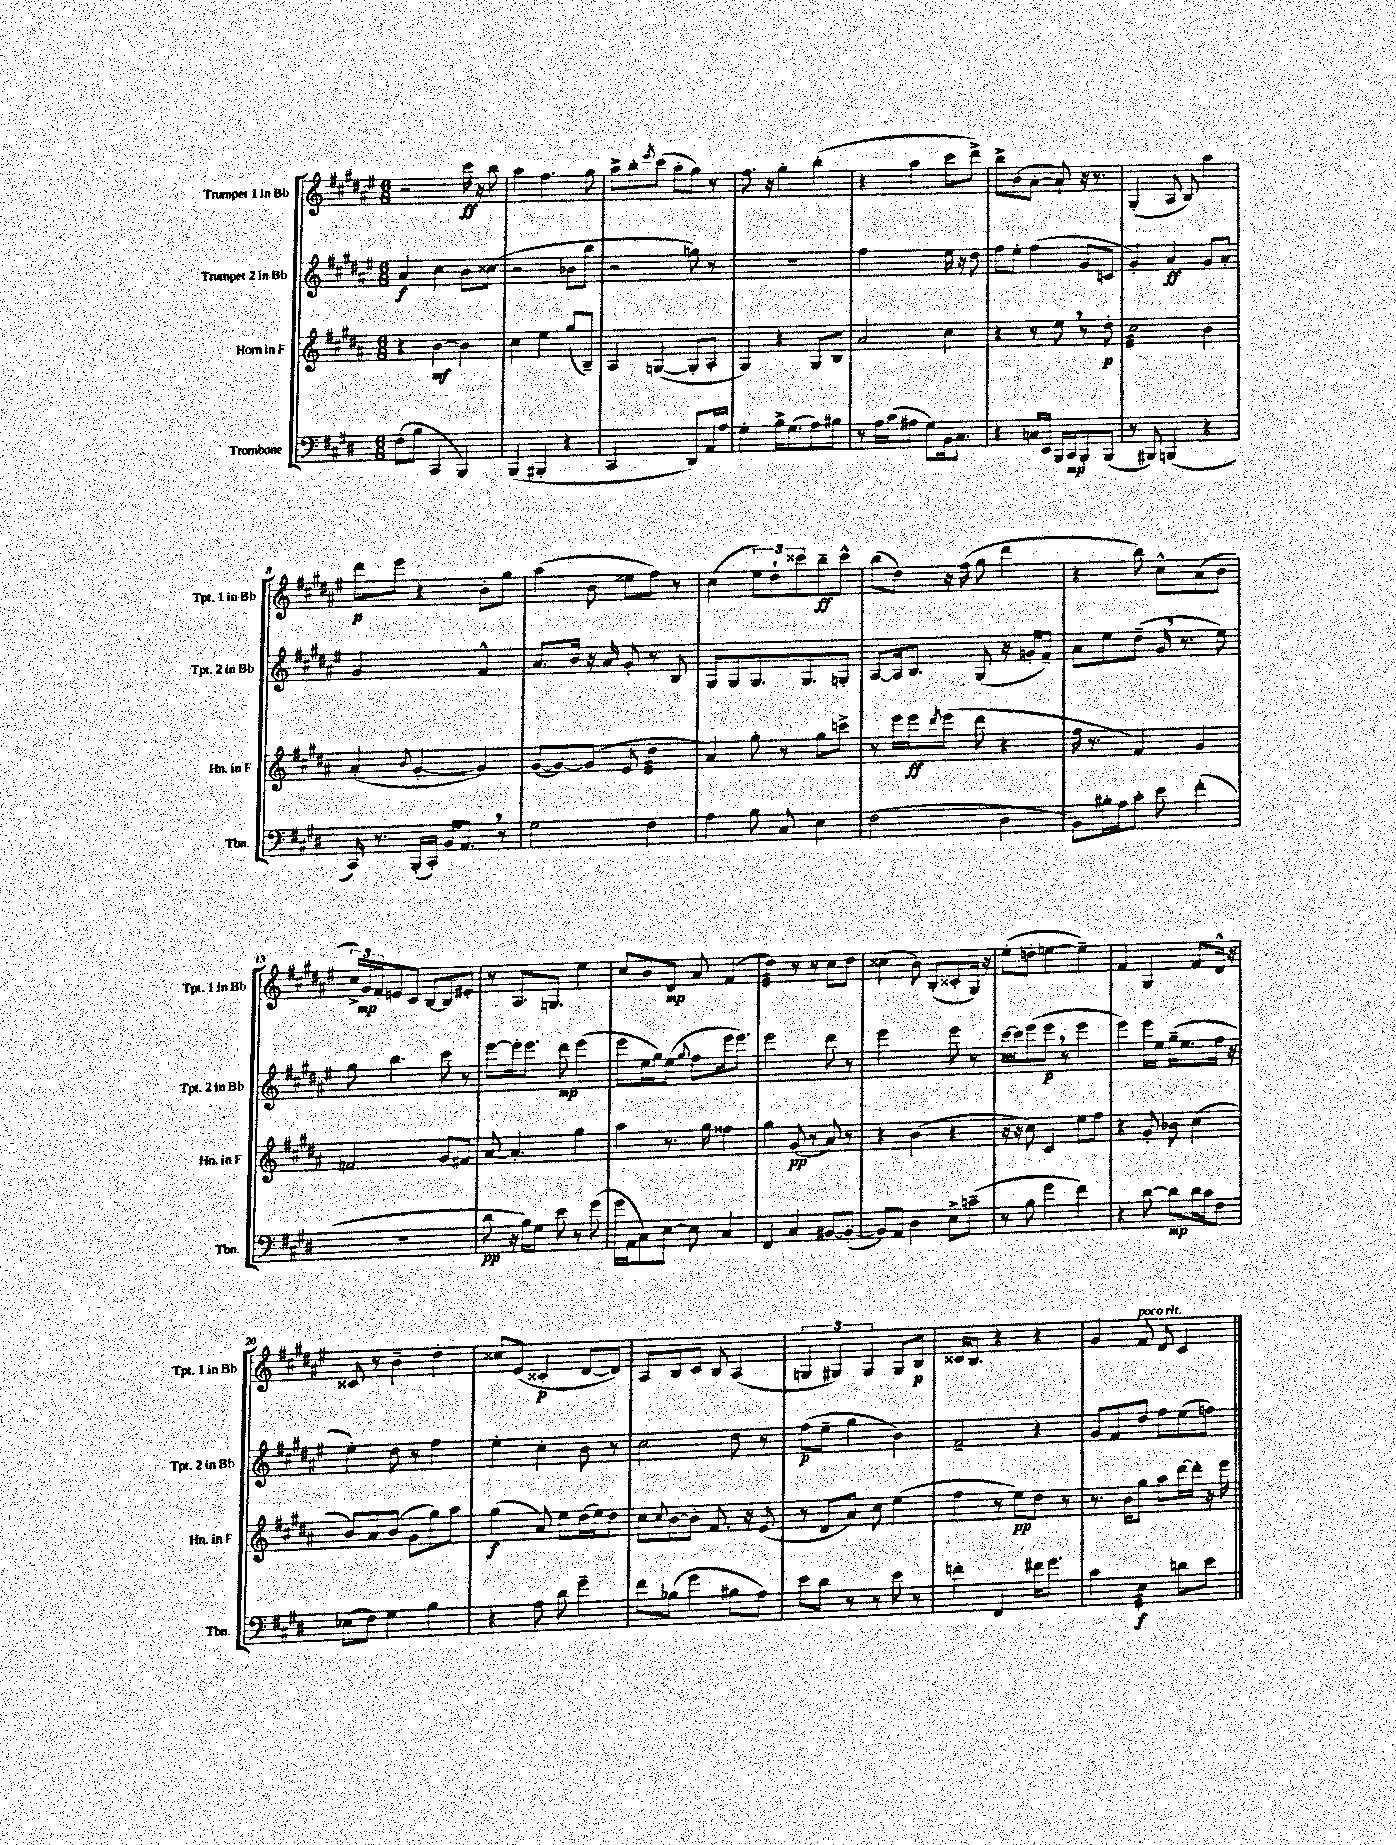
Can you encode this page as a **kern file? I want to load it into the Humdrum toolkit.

**kern	**kern	**kern	**kern
*staff4	*staff3	*staff2	*staff1
*clefF4	*clefG2	*clefG2	*clefG2
*k[f#c#g#d#]	*k[f#c#g#d#a#]	*k[f#c#g#d#a#e#]	*k[f#c#g#d#a#e#]
*M6/8	*M6/8	*M6/8	*M6/8
(8F#	4r	4a#	2r
8B	.	.	.
4CC#	[4b	4cc#	.
4BBB)	4b]	8b	16ccc#
.	.	.	16r
.	.	(8cc##	8bb
=	=	=	=
(4BBB	4cc#	2r	4aa#
4BBB#'	4ee	.	4.ff#
4r	(8gg#	8b-	.
.	8B~)	8bb	8gg#
=	=	=	=
2CC#	4A#	2r	8aa#^
.	.	.	8bb'
.	.	.	8qeee#
.	([4G	.	(8ccc#
.	.	.	8aa#'
8DD#)	8G']	8gg)	8gg#)
16AA	8A#'	8r	8r
16A	.	.	.
=	=	=	=
4G#'	4G#)	2.r	8.ff#
.	.	.	16r
16B^	4r	.	4gg#'
(8.G#	.	.	.
8A)	8G#	.	(4bb'
8B#	8B	.	.
=	=	=	=
8r	2a#	2ff#	4r
16A	.	.	.
(16c#	.	.	.
8A#	.	.	4aa#
8G#)	.	.	.
16BB	4cc#	16ee#	8ccc#
8.C#	.	16r	.
.	.	8dd#	8ddd#^)
=	=	=	=
4r	4r	8ff#	8bb^
.	.	8ee#'	(8b
16C	8r	(4ff#	[8a#'
16EE	.	.	.
16BBB	8ee	.	8a#`])
16CC#	.	.	.
8BBB'	8r	8g#	16r
.	.	.	8.r
(8BBB	8dd#'	8c	.
=	=	=	=
8r	2cc#	4g#')	(4G#'
8BBB#)	.	.	.
(4BBB	.	4a#	8A#
.	.	.	8B)
4r	4b	8g#	4aa#
.	.	8a#'	.
=	=	=	=
16CC#)	(4a#'	2g#	8ddd#
8.r	.	.	.
.	.	.	8eee#
.	8qqb	.	.
(16BBB'	[4g#'	.	4r
16CC#')	.	.	.
16BB	.	.	.
8.AA	.	.	.
.	4g#])	4f#^^	8b'
8r	.	.	8gg#
=	=	=	=
2G#	([8g#	8.a#	(4aa#
.	8g#_)	.	.
.	.	16b	.
.	(8g#]	16r	8b
.	.	16a#	.
.	8e	8g#'	8ee##
4F#	4dd#	8r	8ff#)
.	.	8B	8r
=	=	=	=
4A	4a#)	8G#	(4cc#
.	.	8G#	.
8B	8gg#'	8.G#	12ee#)
.	.	.	12dd#`
8C#	8r	.	.
.	.	.	12ccc##
.	.	8.G#	.
4E	8gg#	.	8bb~
.	8ccc^	8G'	8ccc##^^
=	=	=	=
(2F#	8r	[8A#	(8bb
.	16eee	16A#]	8dd#)
.	16eee	8.B	.
.	8qddd#	.	.
.	(8eee	.	16r
.	.	.	(16ff#
.	8ddd#	(8G#	8gg#
4D#	4r	16r	4ddd#
.	.	16g'	.
.	.	8f#~)	.
=	=	=	=
8BB)	16ff#	8a#	4r
.	8.r	.	.
16B#'	.	8ee#	.
16A	.	.	.
8c#'	4f#)	(8dd#~	8bb)
8e	.	16g#	8cc#^^
.	.	8.r	.
(4f#'	4g#	.	(8a#
.	.	8ee#)	8b
=	=	=	=
2.r	2f	8gg#	24cc#^)
.	.	.	24g#
.	.	.	24f#'
.	.	4.bb	8e
.	.	.	8c#
.	.	.	[8B
.	8g#	8ccc#	8B]
.	8f#	8r	8e#'
=	=	=	=
8d#	[8a#	[8eee#	8r
16r	4.a#']	16eee#']	8.A#
16B)	.	8.eee#	.
8G#	.	.	.
.	.	.	8.G
8e	.	8ddd#	.
8r	4gg#	(4eee#	4ee#
(8g#	.	.	.
=	=	=	=
16g#	4aa#	8eee#	8cc#
16AA	.	.	.
8C#)	.	16ee#	8b
.	.	16gg#)	.
[8E	8.r	(8ee#	8d#
.	.	8qqgg#	.
8E]	.	8ff#	8a#
.	16gg#	.	.
4C#	4ff##	16eee#	(4f#
.	.	8.eee#)	.
=	=	=	=
4FF#	4gg#	2eee#	4dd#)
4C#	(8g#	.	8r
.	8r	.	8r
[8BB#	8a#)	8ddd#	8cc#
(8BB#'_	8r	8r	8dd#
=	=	=	=
8BB#])	4r	2eee#	(4cc##
8AA	.	.	.
4D#	(4b	.	8b)
.	.	.	(8B'
8E^	4r	8eee#	8c##'
(8c~	.	8r	16G#)
.	.	.	16r
=	=	=	=
8r	16r	[16ccc#	(8ee#'
.	16r	16ccc#]	.
8B	8cc#)	(8eee#	8dd'
4g#	4c#	8eee#	[4ee
.	.	8r	.
4f#)	8ee	4eee#	4ee~])
.	8ff#	.	.
=	=	=	=
4r	4r	4eee#)	4f#
[8d#	8g#'	16eee#	4G#
.	.	16ee#	.
8d#]	8b-	(16gg#~	.
.	.	8.ee#	.
16d#	(4cc#	.	8f#
16c#	.	.	.
8F#	.	16ff#	16d#^^
.	.	16r	16r
=	=	=	=
(8E-	8b)	4ee#')	8c##
8F#)	8a#	.	8r
4G#	(8b	8dd#	4b~
.	8g#	8r	.
4B	8gg#)	4ff#	4dd#'
.	8aa#	.	.
=	=	=	=
4r	(4gg#	4ee#'	8cc##
.	.	.	(8e#
8A	8a#)	4cc#'	4c##'
8d#	8ee	.	.
4g#~	(16dd#	8b	[8d#
.	16ee)	.	.
.	8dd#	8r	8d#])
=	=	=	=
8f#	8cc#	2cc#	8A#
.	8qqcc#	.	.
(8B-	[8b	.	8B
4g#	8b']	.	8c#
.	8.f#	.	8B
8B#	.	8dd#	(4A#
.	16r	.	.
8A)	(8e	8r	.
=	=	=	=
8e	8r	(8ff#	6G
8d#	8d#	8ee#~	.
.	.	.	6G#)
8r	8a#)	4gg#	.
.	.	.	6G#
8r	8cc#	.	.
8e	(4ee	4b)	8G#
8r	.	.	8B
=	=	=	=
4f'	4ff#	2f#~	16c##
.	.	.	8.B
4FF#	8r	.	4r
.	8ee)	.	.
16f#	8dd#	4r	4r
8.g#	.	.	.
.	8r	.	.
=	=	=	=
4c#	8.r	8g#	4g#
.	.	8f#	.
.	16b	.	.
4E	8gg#	8dd#	8f#
.	8aa#	8ff#	8d#
8d	[16ddd#	(8ee#	4c#
.	16ddd#']	.	.
8e	16r	8ff)	.
.	16eee	.	.
==	==	==	==
*-	*-	*-	*-
